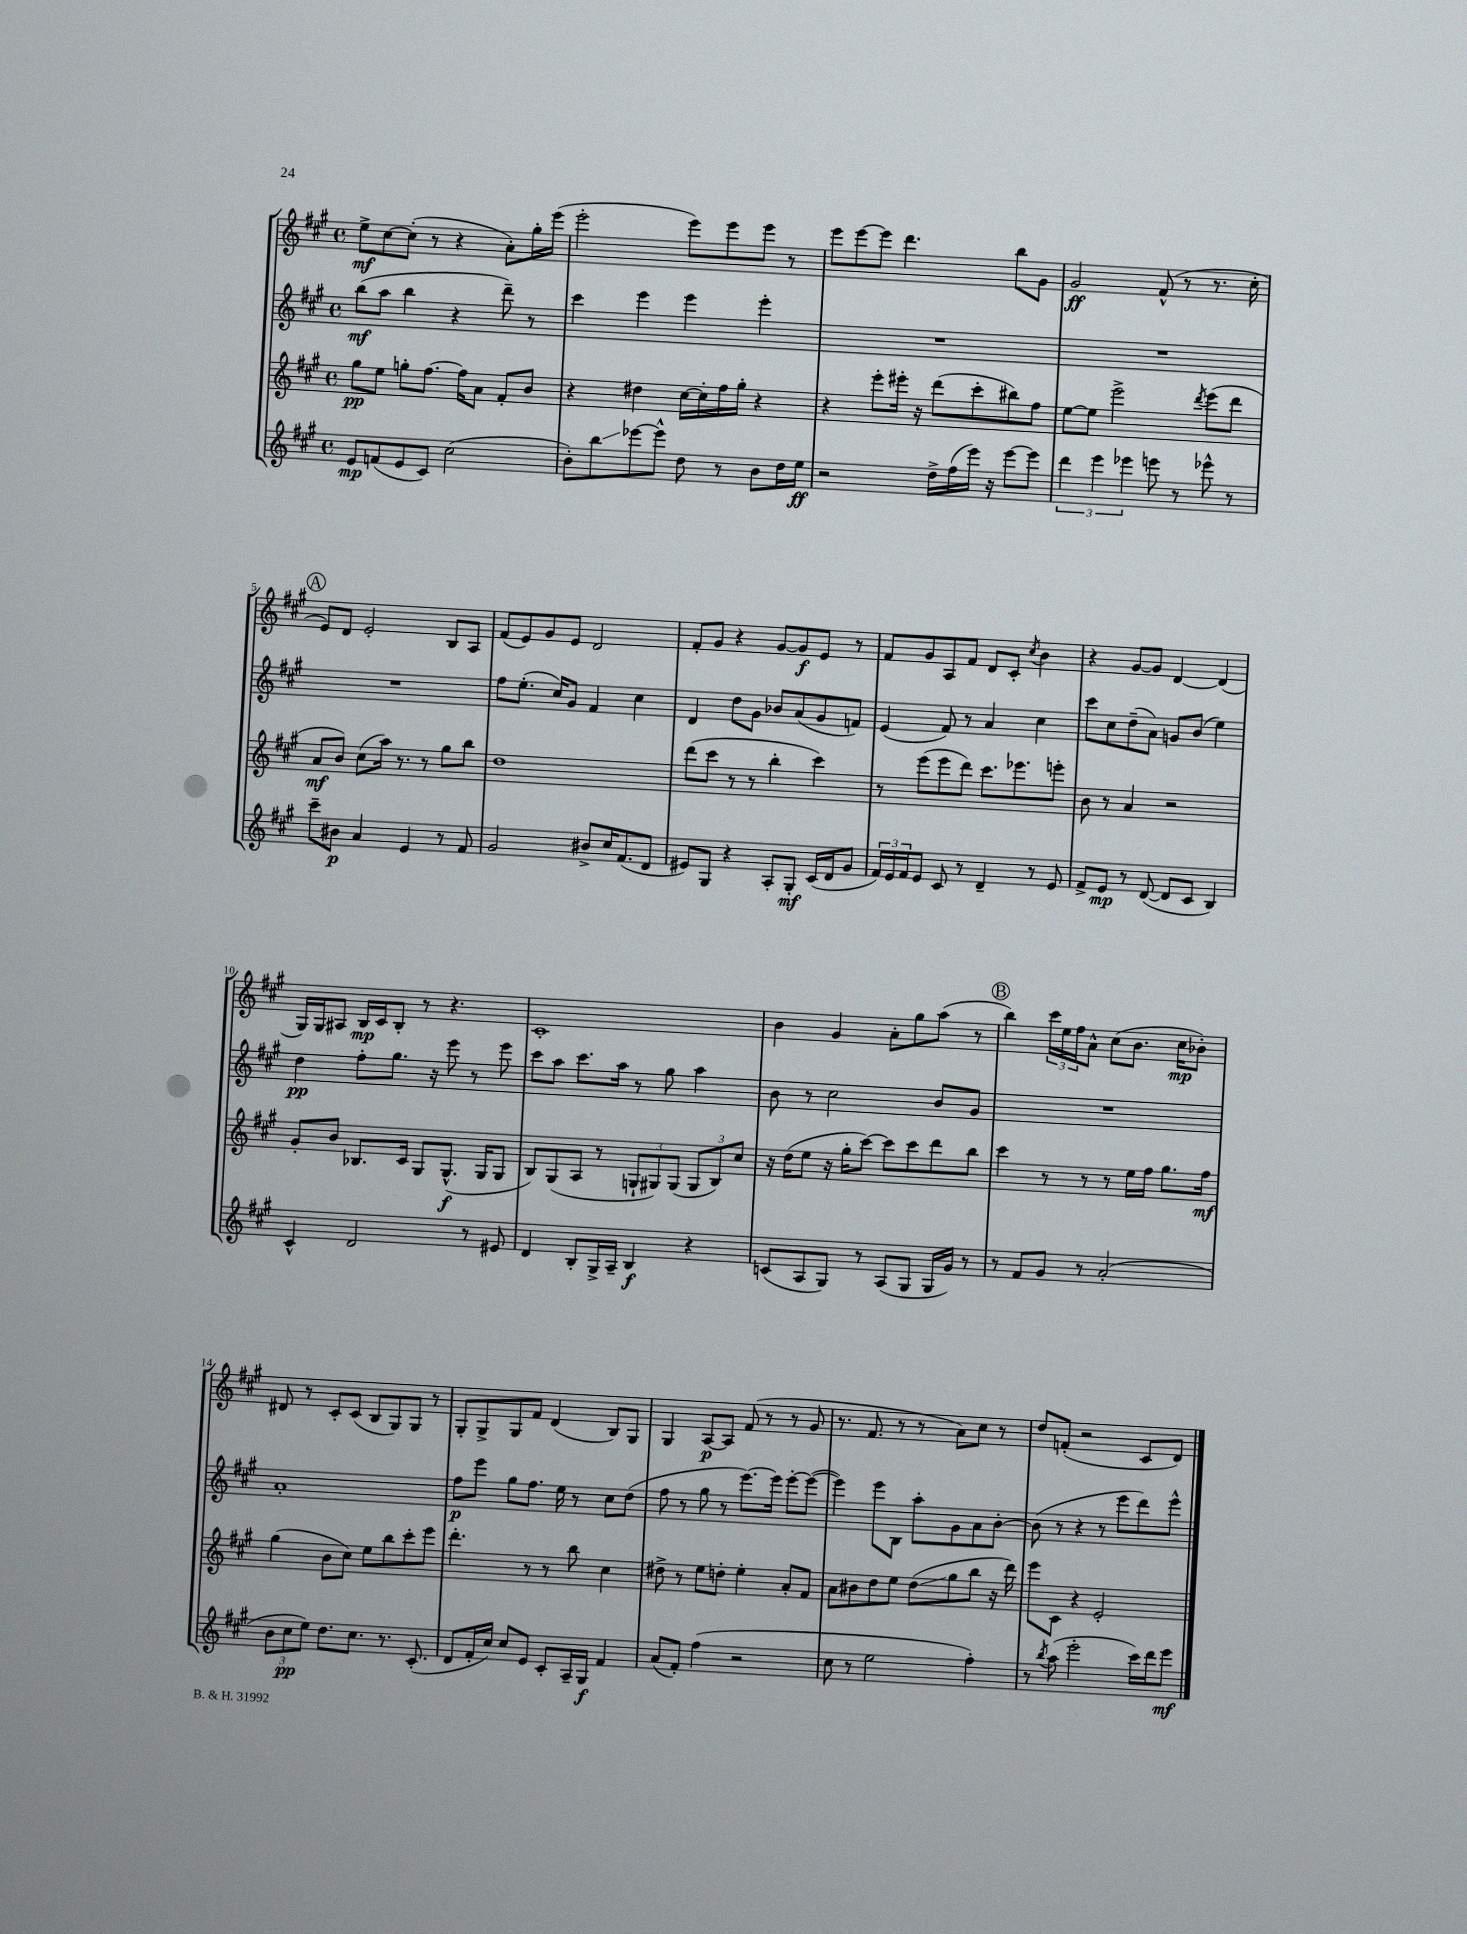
<<
\new StaffGroup <<
\new Staff = "s0" {
    \clef treble \key a \major \defaultTimeSignature \time 4/4
    e''8->\mf cis''8~ cis''8-.( r8 r4 a'8-.) gis''16-. e'''16( |
    e'''2-. e'''8) e'''8 e'''8 r8 |
    e'''8 e'''8~ e'''8 d'''4. b''8 gis'8 |
    gis'2\ff fis'8-^( r8 r8. cis''16-. |
    \mark \markup { \circle "A" } e'8) d'8 e'2-. b8 a8 |
    fis'8( e'8) gis'8 e'8 d'2 |
    fis'8-. gis'8 r4 gis'8~ gis'8\f e'8 r8 |
    fis'8 gis'8 a8 fis'8 d'8 cis'8-. \acciaccatura { cis''8 } b'4 |
    r4 gis'8~ gis'8 d'4~ d'4( |
    gis16) gis16 ais8 b16\mp cis'16 b8-. r8 r4. |
    cis'1-. |
    b'4 gis'4 a'8-. gis''8 a''8( r8 |
    \mark \markup { \circle "B" } b''4) \tuplet 3/2 { cis'''16 e''16 fis''16 } a'8-^ cis''8( b'8. cis''16\mp bes'8-.) |
    dis'8 r8 cis'8-. cis'8( b8 gis8) gis8 r8 |
    gis8-. gis8-> gis8 fis'8 d'4( b8) gis8 |
    gis4 a8~\p a8 fis'8( r8 r8 gis'8 |
    r8. fis'8. r8 r8 a'8) cis''8 r8 |
    d''8 f'8-.( r2 cis'8 d'8) \bar "|." |
}
\new Staff = "s1" {
    \clef treble \key a \major \defaultTimeSignature \time 4/4
    b''8\mf( a''8 b''4 r4 d'''8--) r8 |
    cis'''4 e'''4 e'''4 e'''4-. |
    R1 |
    R1 |
    \mark \markup { \circle "A" } R1 |
    fis''8 e''8.-.( cis''16) gis'8 fis'4 cis''4 |
    d'4 d''8 gis'8 bes'8 a'8( gis'8 f'8) |
    e'4( fis'8) r8 a'4 cis''4 |
    cis'''8 cis''8 d''8--( a'8) g'8 b'8( e''4) |
    d''4\pp fis''8-. gis''8. r16 e'''8 r8 e'''8 |
    cis'''8 a''8 cis'''8. a''16 r8 gis''8 a''4 |
    b'8 r8 cis''2 b'8 gis'8 |
    \mark \markup { \circle "B" } R1 |
    a'1-. |
    fis''8\p e'''8 gis''8 fis''8. e''16 r8 cis''8 d''8( |
    fis''8 r8 gis''8 r8 e'''8.~) e'''16 e'''8~-. e'''8~( |
    e'''4) e'''8 b8 a''8-. gis'8 a'8 b'8~-. |
    b'8( r8 r4 r8 e'''8 d'''8) e'''8-^ \bar "|." |
}
\new Staff = "s2" {
    \clef treble \key a \major \defaultTimeSignature \time 4/4
    gis''8\pp e''8 g''8-. fis''8.~ fis''16 a'8 fis'8-. b'8 |
    r4 dis''4 cis''16~ cis''16-. fis''16 gis''16-. r4 |
    r4 e'''8-. eis'''16-. r16 d'''8( cis'''8-. bis''8) fis''8 |
    e''8~ e''8 e'''2-> \acciaccatura { d'''8 } e'''8( d'''8 |
    \mark \markup { \circle "A" } a'8\mf b'8) cis''8( a''16) r8. r8 gis''8 b''8 |
    d''1 |
    d'''8( cis'''8 r8 r8 b''4-. cis'''4) |
    r8 e'''8( e'''8 d'''8) cis'''8. ees'''8. e'''8-. |
    b'8 r8 a'4 r2 |
    gis'8-. b'8 bes8. cis'16 gis8 gis8.-^\f( gis16 gis8 |
    b8) gis8( a8 r8 \tuplet 3/2 { g8-! gis8) gis8( } \tuplet 3/2 { gis8 b8) cis''8 } |
    r16 d''16( e''8 r16 gis''16-. cis'''8~) cis'''8 cis'''8 d'''8 b''8 |
    \mark \markup { \circle "B" } cis'''4 r8 r8 r8 e''16 fis''16 gis''8. fis''16\mf |
    gis''4( b'8 cis''8) e''8 b''8 cis'''8-. e'''8 |
    d'''4.-. r8 r8 b''8 cis''4 |
    dis''8-> r8 e''8 d''8-. e''4-. a'8-. fis'8 |
    a'8 bis'8 d''8 e''8 d''8\glissando( gis''8 b''8 r16 d'''16) |
    e'''8 cis'8 r4 e'2-. \bar "|." |
}
\new Staff = "s3" {
    \clef treble \key a \major \defaultTimeSignature \time 4/4
    e'8\mp f'8( e'8 cis'8) cis''2( |
    b'8-.) b''8\glissando ees'''8~ ees'''8-^ d''8 r8 b'8 d''16 e''16\ff |
    r2 d''16-> fis''16( e'''16) r16 e'''8~ e'''8 |
    \tuplet 3/2 { d'''4 e'''4 ees'''4 } e'''8 r8 ees'''8-^ r8 |
    \mark \markup { \circle "A" } cis'''8-- bis'8\p a'4 e'4 r8 fis'8 |
    gis'2 bis'8-> cis''16 fis'8.( d'8 |
    eis'8) gis8 r4 a8-. gis8-.\mf cis'16( d'16 gis'8 |
    \tuplet 3/2 { fis'16) e'16 fis'16 } e'8 cis'8 r8 d'4-- r8 e'8 |
    fis'8-> e'8\mp r8 d'8~( d'8 cis'8 b4) |
    cis'4-^ d'2 r8 eis'8 |
    d'4 b8-. gis16-> a16-- b4\f r4 |
    c'8( a8 gis8) r8 a8( gis8 gis16 gis'16) r8 |
    \mark \markup { \circle "B" } r8 fis'8 gis'8 r8 a'2-.( |
    \tuplet 3/2 { b'8 cis''8\pp e''8) } d''8. cis''8. r8. cis'8.-.( |
    d'8 fis'16-. cis''16) cis''8 e'8 cis'8-. a16-- gis16\f fis'4 |
    a'8( fis'8-.) fis''4( r2 |
    cis''8 r8 e''2 fis''4-.) |
    r8 \acciaccatura { b''8 } a''8( e'''2-. cis'''16) d'''16 e'''8\mf \bar "|." |
}
>>
>>
